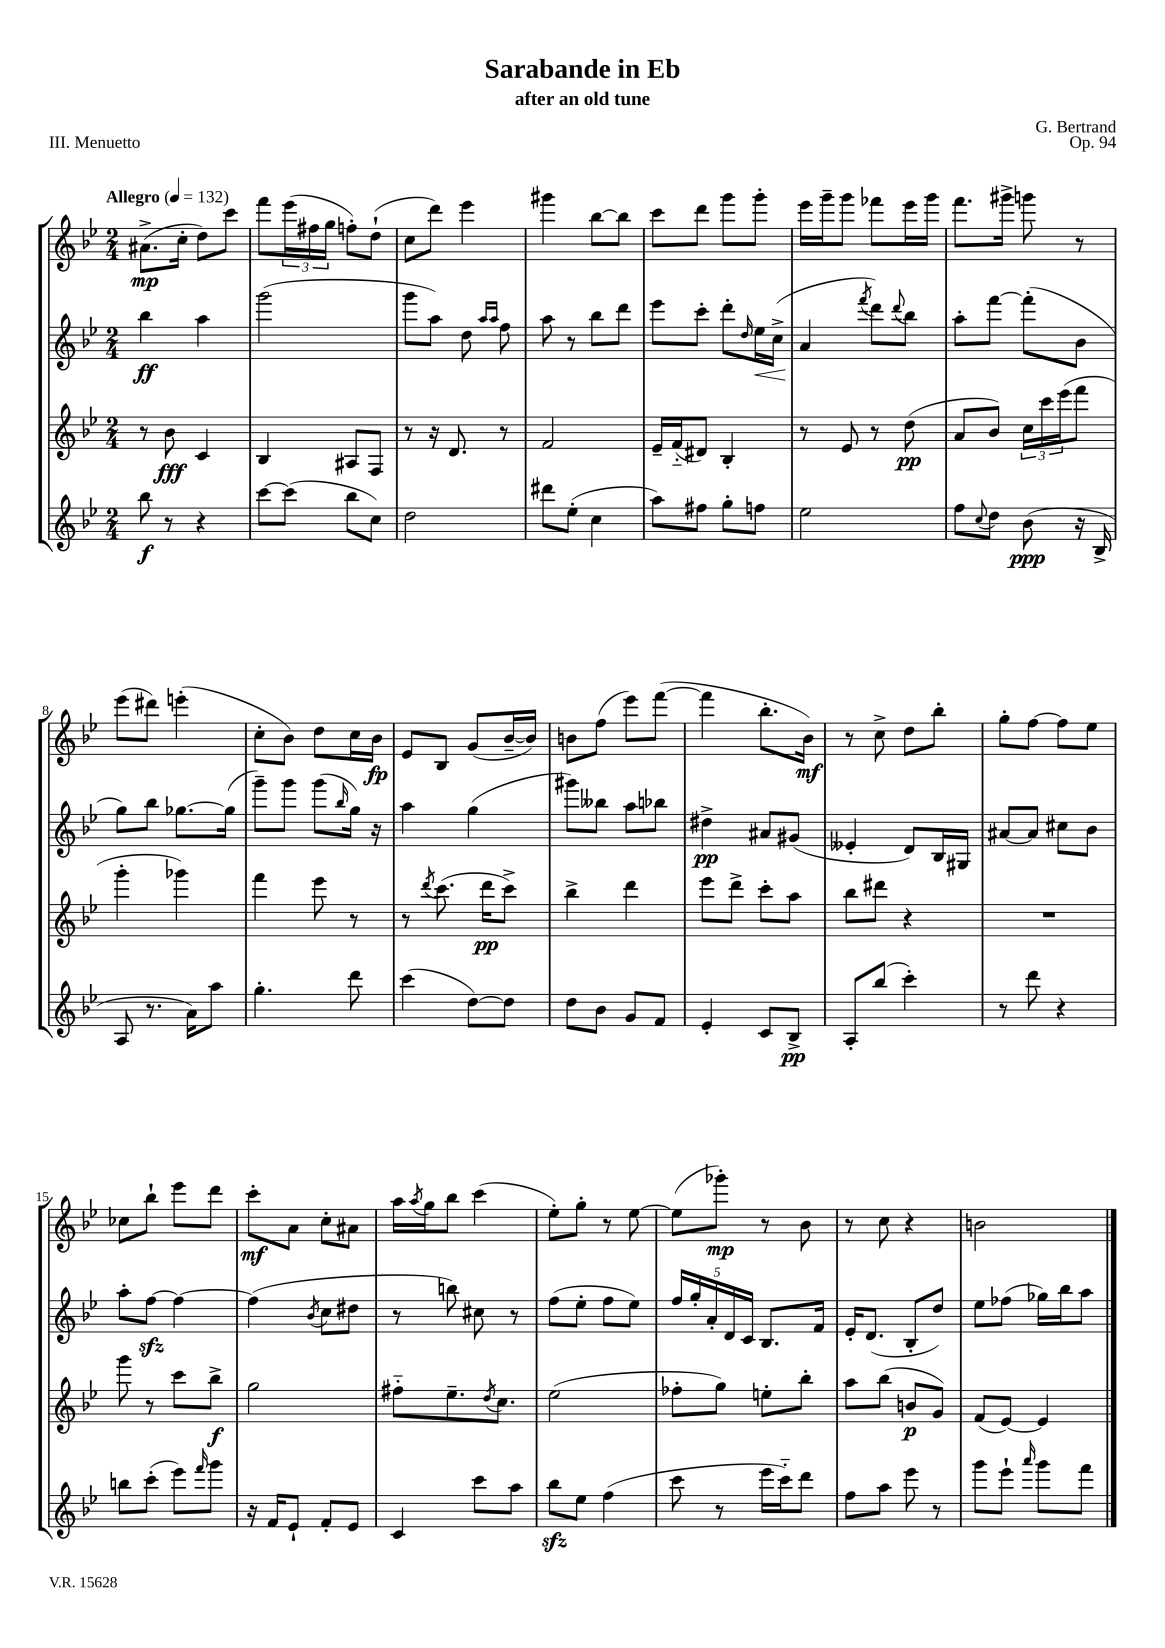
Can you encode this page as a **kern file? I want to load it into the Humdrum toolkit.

**kern	**kern	**kern	**kern
*staff4	*staff3	*staff2	*staff1
*clefG2	*clefG2	*clefG2	*clefG2
*k[b-e-]	*k[b-e-]	*k[b-e-]	*k[b-e-]
*M2/4	*M2/4	*M2/4	*M2/4
*MM132	*MM132	*MM132	*MM132
8bb-	8r	4bb-	(8.a#^
8r	8b-	.	.
.	.	.	16cc'
4r	4c	4aa	8dd)
.	.	.	8ccc
=	=	=	=
[8ccc	4B-	(2ggg	8fff
(8ccc]	.	.	(24eee-
.	.	.	24ff#
.	.	.	24gg
8bb-	8A#	.	8ff')
8cc)	8F	.	(8dd`
=	=	=	=
2dd	8r	8ggg	8cc
.	16r	8aa)	8ddd)
.	8.d	.	.
.	.	8dd	4eee-
.	.	16qqaa	.
.	.	16qqaa	.
.	8r	8ff	.
=	=	=	=
8ddd#	2f	8aa	4ggg#
(8ee-'	.	8r	.
4cc	.	8bb-	[8bb-
.	.	8ddd	8bb-]
=	=	=	=
8aa)	16e-~	8eee-	8ccc
.	(16f'~	.	.
8ff#	8d#)	8ccc'	8ddd
8gg'	4B-'	8ddd'	8ggg
.	.	16qqdd	.
8ff	.	16ee-	8ggg'
.	.	(16cc^	.
=	=	=	=
2ee-	8r	4a	16eee-
.	.	.	16ggg~
.	8e-	.	8ggg
.	.	8qfff	.
.	8r	8ddd)	8fff-
.	.	8qqddd	.
.	(8dd	8bb-	16eee-
.	.	.	16ggg
=	=	=	=
8ff	8a	8aa'	8.fff
8qqcc	.	.	.
8dd	8b-)	[8fff	.
.	.	.	16ggg#^
(8b-	24cc	(8fff']	8ggg
.	24ccc	.	.
.	(24eee-	.	.
16r	8fff	8b-	8r
16B-^	.	.	.
=	=	=	=
8A	4ggg'	8gg)	(8eee-
8.r	.	8bb-	8ddd#)
.	4ggg-)	[8.gg-	(4eee'
16a)	.	.	.
8aa	.	.	.
.	.	(16gg-]	.
=	=	=	=
4.gg'	4fff	8ggg~)	8cc'
.	.	8ggg	8b-)
.	8eee-	(8ggg	8dd
.	.	16qqbb-	.
8ddd	8r	16gg)	16cc
.	.	16r	16b-
=	=	=	=
(4ccc	8r	4aa	8e-
.	8qddd	.	.
.	(8.ccc	.	8B-
[8dd)	.	(4gg	(8g
.	16ddd	.	.
8dd]	8ccc^)	.	[16b-~
.	.	.	16b-])
=	=	=	=
8dd	4bb-^	8ggg#)	8b
8b-	.	8bb--	(8ff
8g	4ddd	8aa	8eee-)
8f	.	8bb-	([8fff
=	=	=	=
4e-'	8eee-	4dd#^	4fff]
.	8ddd^	.	.
8c	8ccc'	8a#	8.bb-'
8B-^	8aa	(8g#	.
.	.	.	16b-)
=	=	=	=
8A'	8bb-	4e--'	8r
(8bb-	8ddd#	.	8cc^
4ccc')	4r	8d)	8dd
.	.	16B-	8bb-'
.	.	16G#	.
=	=	=	=
8r	2r	[8a#	8gg'
8ddd	.	8a#]	[8ff
4r	.	8cc#	8ff]
.	.	8b-	8ee-
=	=	=	=
8bb	8ggg	8aa'	8cc-
(8ccc'	8r	[8ff	8bb-`
8eee-)	8ccc	4ff_	8eee-
16qqfff	.	.	.
8ggg	8bb-^	.	8ddd
=	=	=	=
16r	2gg	(4ff]	8ccc'
16f	.	.	.
8e-`	.	.	8a
.	.	8qb-	.
8f'	.	8cc	8cc'
8e-	.	8dd#	8a#
=	=	=	=
4c	8ff#'~	8r	16aa
.	.	.	8qaa
.	.	.	16gg
.	8.ee-~	8bb)	8bb-
8ccc	.	8cc#	(4ccc
.	8qdd	.	.
.	8.cc	.	.
8aa	.	8r	.
=	=	=	=
8bb-	(2ee-	(8ff	8ee-')
8ee-	.	8ee-'	8gg'
(4ff	.	8ff	8r
.	.	8ee-)	[8ee-
=	=	=	=
8ccc	8ff-'	20ff	(8ee-]
.	.	20gg'	.
.	.	20a'	.
8r	8gg)	.	8ggg-')
.	.	20d	.
.	.	20c	.
16eee-	8ee'	8.B-	8r
16ccc'~)	.	.	.
8ddd	8bb-'	.	8b-
.	.	16f	.
=	=	=	=
8ff	8aa	16e-'	8r
.	.	(8.d	.
8aa	(8bb-	.	8cc
8eee-	8b	8B-'	4r
8r	8g)	8dd)	.
=	=	=	=
8ggg	(8f	8ee-	2b
8eee-`	[8e-)	(8ff-	.
16qqaaa	.	.	.
8ggg	4e-]	16gg-)	.
.	.	16bb-	.
8fff	.	8aa	.
==	==	==	==
*-	*-	*-	*-
